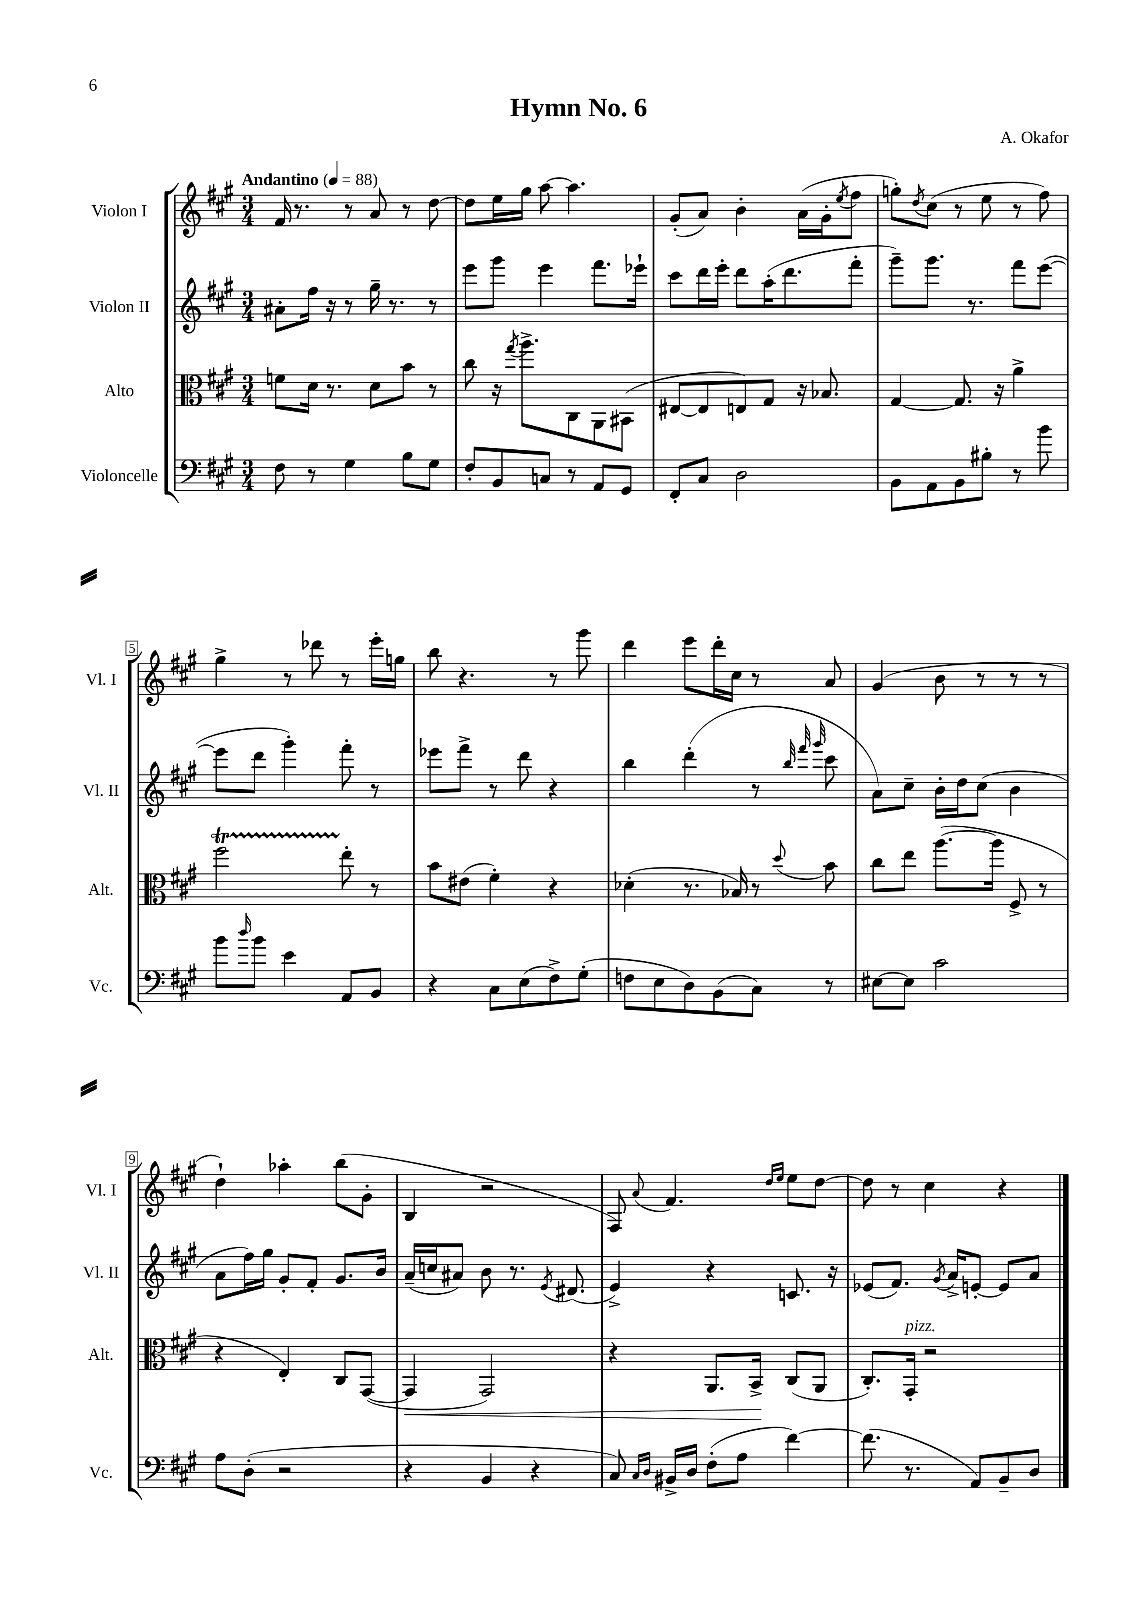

**kern	**kern	**dynam	**kern	**kern
*part4	*part3	*part3	*part2	*part1
*staff4	*staff3	*staff3	*staff2	*staff1
*I"Violoncelle	*I"Alto	*	*I"Violon II	*I"Violon I
*I'Vc.	*I'Alt.	*	*I'Vl. II	*I'Vl. I
*clefF4	*clefC3	*	*clefG2	*clefG2
*k[f#c#g#]	*k[f#c#g#]	*	*k[f#c#g#]	*k[f#c#g#]
*M3/4	*M3/4	*	*M3/4	*M3/4
*MM88	*MM88	*	*MM88	*MM88
=1	=1	=1	=1	=1
!	!	!	!	!LO:TX:a:B:t=Andantino
8F#\	8fn\L	.	8a#X'\L	16f#/
.	.	.	.	8.r
8r	16d\Jk	.	16ff#\Jk	.
.	8.r	.	16r	.
4G#\	.	.	8r	8r
.	8d\L	.	16gg#~\	8a/
.	.	.	8.r	.
8B\L	8b\J	.	.	8r
8G#\J	8r	.	8r	[8dd\
=2	=2	=2	=2	=2
8F#'/L	8cc#\	.	8eee\L	8dd\L]
8BB/	16r	.	8ggg#\J	16ee\L
.	8qgg#/	.	.	.
.	8.aa^\L	.	.	16gg#\JJ
8Cn/J	.	.	4eee\	[8aa\
8r	8C#\	.	.	4.aa\]
8AA/L	8AA\	.	8.fff#\L	.
8GG#/J	(8BB#X\J	.	.	.
.	.	.	16eee-X`\Jk	.
=3	=3	=3	=3	=3
8FF#'/L	[8E#X/L	.	8ccc#\L	(8g#'/L
8C#/J	8E#/]	.	16ddd\L	8a/J)
.	.	.	16eee'\JJ	.
2D\	8En/)	.	8ddd\L	4b'\
.	8G#/J	.	(16aa'\K	.
.	.	.	8.ddd\	.
.	16r	.	.	(16a\LL
.	8.B-X/	.	.	16g#'\J
.	.	.	.	8qee/
.	.	.	8fff#'\J	8ff#\J
=4	=4	=4	=4	=4
8BB\L	[4G#/	.	8ggg#~\L)	8ggn'\L)
.	.	.	.	8qdd/
8AA\	.	.	8.ggg#\J	(8cc#\J
8BB\	8.G#/]	.	.	8r
.	.	.	8.r	.
8B#X'\J	.	.	.	8ee\
.	16r	.	.	.
8r	4a^\	.	8fff#\L	8r
8b\	.	.	([8eee\J	8ff#\)
!!LO:LB:g=z
=5	=5	=5	=5	=5
8b\L	2ff#T\	.	8eee\L]	4gg#^\
16qqdd/	.	.	.	.
8b\J	.	.	8ddd\J	.
4e\	.	.	4ggg#'\)	8r
.	.	.	.	8ddd-X\
8AA/L	8ee'\	.	8fff#'\	8r
8BB/J	8r	.	8r	16eee'\LL
.	.	.	.	16ggn\JJ
=6	=6	=6	=6	=6
4r	8b\L	.	8eee-X\L	8bb\
.	(8e#X\J	.	8fff#^\J	4.r
8C#\L	4f#'\)	.	8r	.
(8E\	.	.	8ddd\	.
8F#^\)	4r	.	4r	8r
(8G#'\J	.	.	.	8ggg#\
=7	=7	=7	=7	=7
8Fn\L	(4d-X'\	.	4bb\	4ddd\
8E\	.	.	.	.
8D\)	8.r	.	(4ddd'\	8eee\L
(8BB\	.	.	.	16ddd'\L
.	16B-X/)	.	.	16cc#\JJ
8C#\J)	8r	.	8r	8r
.	.	.	32qqbb/	.
.	.	.	32qqfff#/	.
.	8qqdd/	.	32qqggg#/	.
8r	8b\	.	8ccc#\	8a/
=8	=8	=8	=8	=8
[8E#X\L	8cc#\L	.	8a\L)	(4g#/
8E#\J]	8ee\J	.	8cc#~\J	.
2c#\	([8.aa\L	.	16b'\LL	8b\
.	.	.	16dd\J	.
.	.	.	(8cc#\J	8r
.	16aa\Jk]	.	.	.
.	8F#^/	.	4b\	8r
.	8r	.	.	8r
!!LO:LB:g=z
=9	=9	=9	=9	=9
8A\L	4r	.	8a\L	4dd`\)
(8D'\J	.	.	16ff#\L)	.
.	.	.	16gg#\JJ	.
2r	4E'/)	.	8g#'/L	4aa-X'\
.	.	.	8f#'/J	.
.	8C#/L	.	8.g#/L	(8bb\L
.	([8GG#/J	.	.	8g#'\J
.	.	.	16b/Jk	.
=10	=10	=10	=10	=10
!	!	!LO:HP:b	!	!
4r	4GG#/]	<	(16a~/LL	4B/
.	.	.	16ccn/J	.
.	.	.	8a#X/J)	.
4BB/	2GG#/)	.	8b\	2r
.	.	.	8.r	.
4r	.	.	.	.
.	.	.	8qe/	.
.	.	.	(8.d#X/	.
=11	=11	=11	=11	=11
8C#/)	4r	.	4e^/)	8F#/)
16qqC#/LL	.	.	.	.
16qqD/JJ	.	.	.	8qqa/
16BB#X^/LL	.	.	.	4.f#/
16D/JJ	.	.	.	.
(8F#'\L	8.AA/L	.	4r	.
8A\J	.	.	.	.
.	16BB^/Jk	.	.	.
.	.	.	.	16qqdd/LL
.	.	.	.	16qqee/JJ
[4f#\)	(8C#/L	[	8.cn/	8ee\L
.	8AA/J	.	.	[8dd\J
.	.	.	16r	.
=12	=12	=12	=12	=12
(8.f#\]	8.C#'/L)	.	(8e-X/L	8dd\]
.	.	.	8.f#/J)	8r
!	!LO:TX:a:i:t=pizz.	!	!	!
8.r	16GG#'/Jk	.	.	.
.	2r	.	.	4cc#\
.	.	.	8qg#/	.
.	.	.	16a^/KL	.
8AA/L)	.	.	[8en'/J	.
8BB~/	.	.	8e/L]	4r
8D/J	.	.	8a/J	.
==	==	==	==	==
*-	*-	*-	*-	*-
